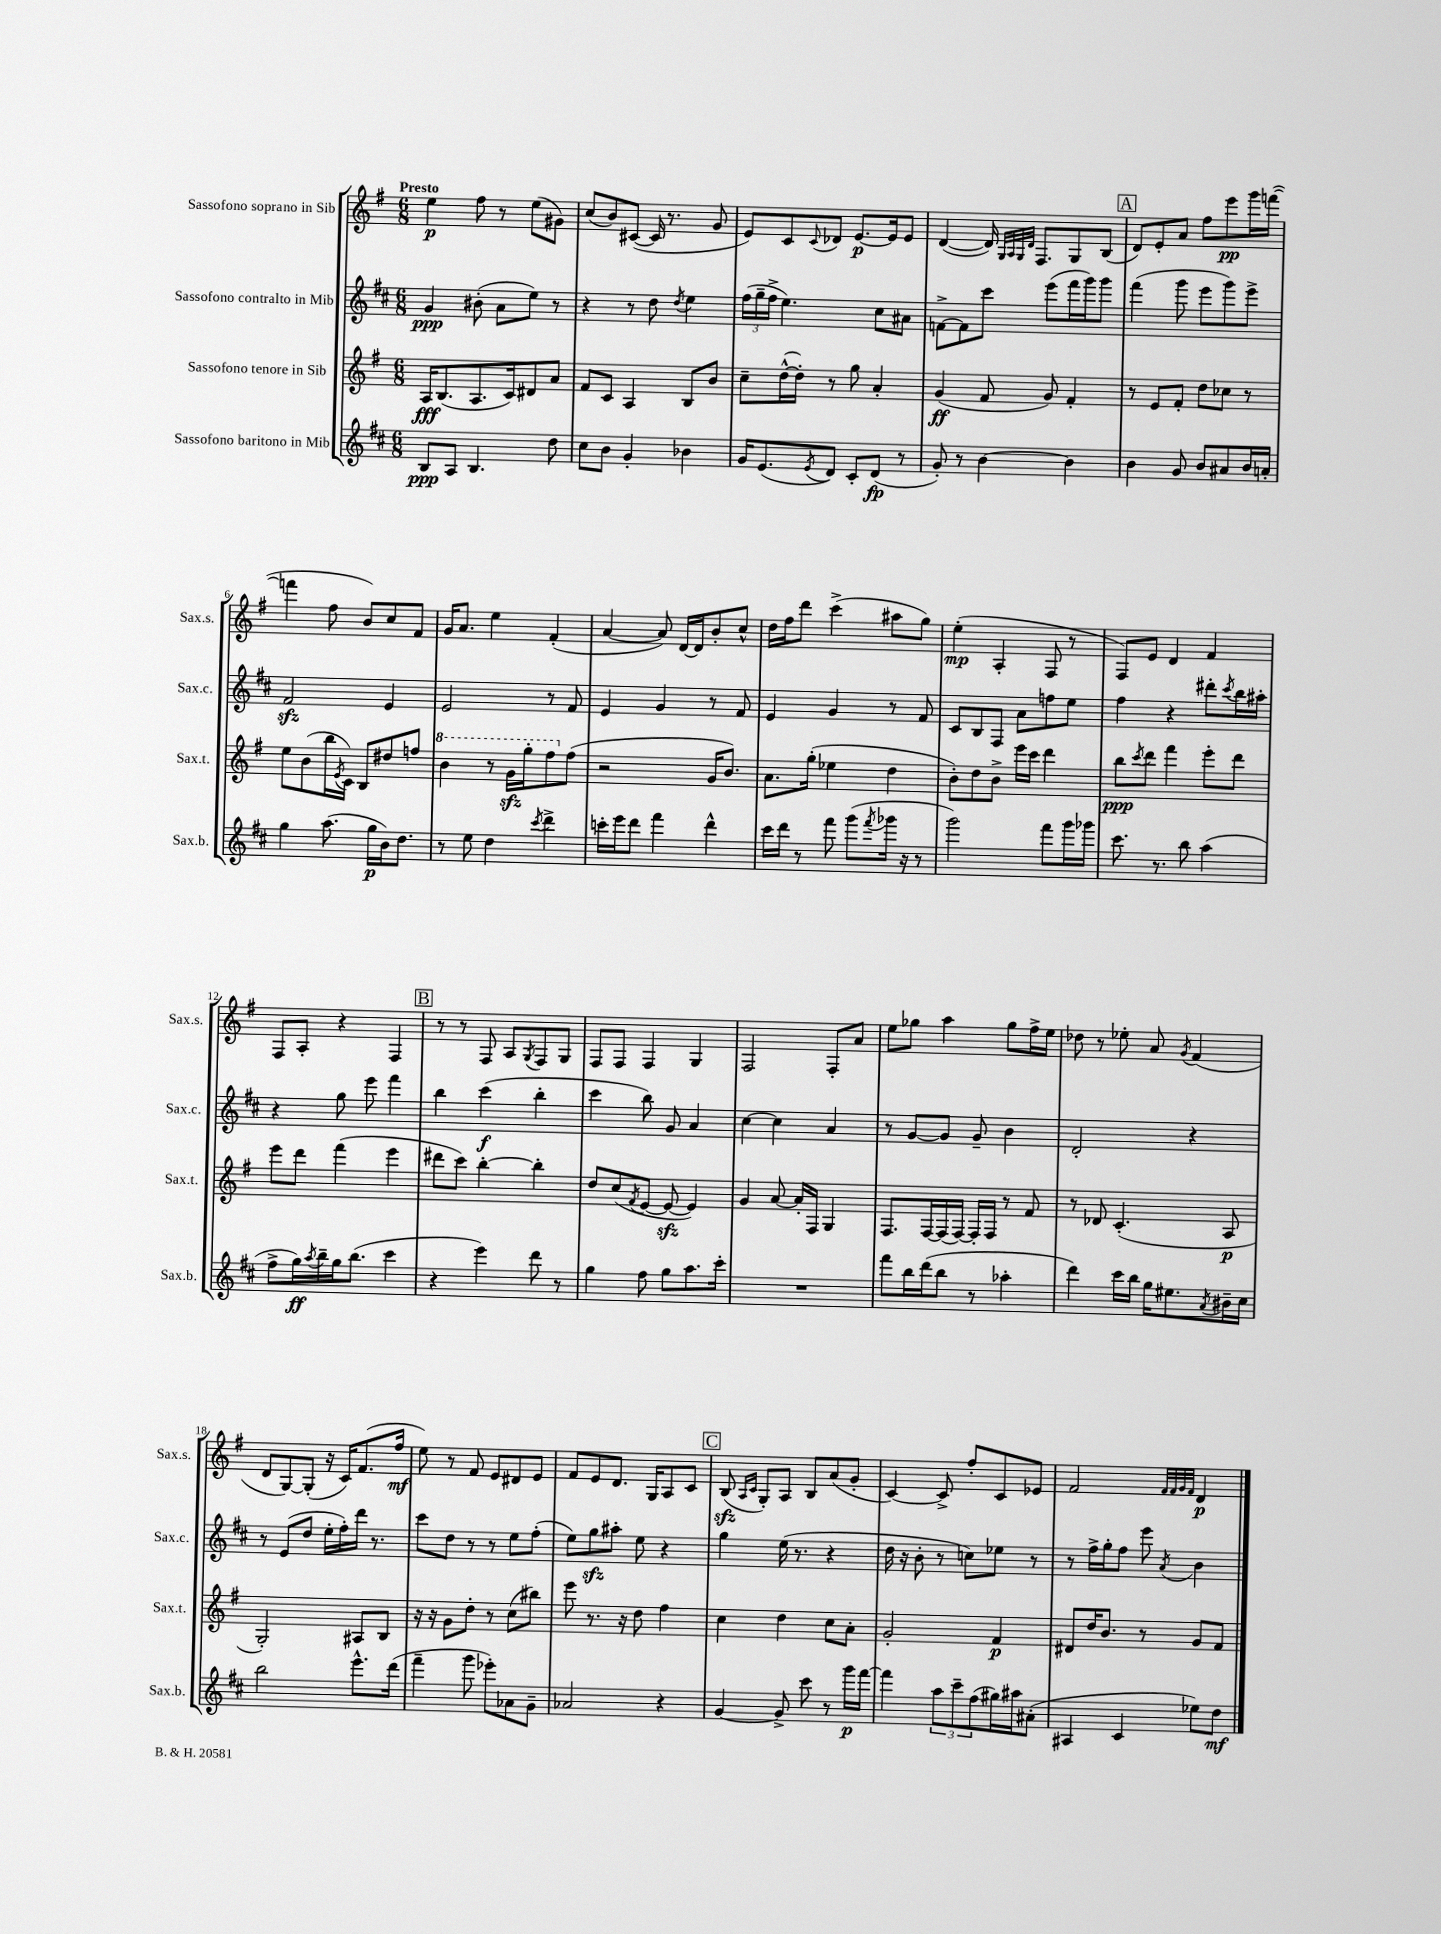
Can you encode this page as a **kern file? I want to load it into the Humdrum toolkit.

**kern	**kern	**kern	**kern
*staff4	*staff3	*staff2	*staff1
*clefG2	*clefG2	*clefG2	*clefG2
*k[f#c#]	*k[f#]	*k[f#c#]	*k[f#]
*M6/8	*M6/8	*M6/8	*M6/8
8B	16A	4g	4ee
.	(8.B	.	.
8A	.	.	.
4.B	8.A	(8b#'	8ff#
.	.	8a	8r
.	16c)	.	.
.	8d#	8ee)	(8ee
8dd	8a	8r	8g#)
=	=	=	=
8cc#	8f#	4r	(8cc
8b	8c	.	8b)
4g'	4A	8r	([8c#
.	.	8dd	16c#]
.	.	.	8.r
.	.	8qdd	.
4b-	8B	4ee	.
.	8b	.	8g
=	=	=	=
16g	8cc~	(24ff#	8e)
.	.	24gg~	.
(8.e	.	.	.
.	.	24ff#^	.
.	([16dd^^	4.ee)	8c
.	16dd'])	.	.
8qe	.	.	8qqc
8d)	8r	.	8d-
8c#'	8gg	.	[8.e
(8d	4a'	8cc#	.
.	.	.	16e]
8r	.	8a#	8e
=	=	=	=
8g')	(4g	[8f^	([4d
8r	.	8f]	.
[4b	8f#	8ccc#	16d])
.	.	.	32qqG
.	.	.	32qqA
.	.	.	32qqG
.	.	.	32qqd
.	.	.	8.F#
.	8g)	(8eee	.
4b]	4f#'	16fff#	8G
.	.	16ggg)	.
.	.	8ggg	(8B
=	=	=	=
4b	8r	(4fff#	8d)
.	8e	.	8e'
8g	8f#'	8ggg	8a
8b	8dd	8eee	8ff#
8a#	8cc-	8ggg)	8eee
16b	8r	8eee^	16ggg
16a'	.	.	([16fff
=	=	=	=
4gg	8ee	2f#	4fff]
.	(8b	.	.
(8.aa	16bb	.	8ff#
.	8qe	.	.
.	16c)	.	.
.	8B	.	8b)
16gg	.	.	.
16b)	8dd#	4e	8cc
8.dd	.	.	.
.	8ff	.	8f#
=	=	=	=
8r	4bb	2e	16g
.	.	.	8.a
8ee	.	.	.
4dd	8r	.	4ee
.	16gg	.	.
.	16ggg'	.	.
8qccc#	.	.	.
4ddd^	8fff#	8r	(4f#'
.	(8ff#	8f#	.
=	=	=	=
16ccc'	2r	4e	[4a
16eee	.	.	.
8ddd	.	.	.
4fff#	.	4g	8a])
.	.	.	[16d
.	.	.	16d]
4ddd^^	16g	8r	8b'
.	8.b)	.	.
.	.	8f#	8cc^^
=	=	=	=
16ccc#	8.a	4e	16dd
16ddd	.	.	16ff#
8r	.	.	8ddd
.	(16gg'	.	.
8fff#	4ee-	4g	(4ccc^
(8ggg	.	.	.
8qfff#	.	.	.
16ggg-	4dd	8r	8aa#
16r	.	.	.
8r	.	8f#	8gg)
=	=	=	=
2ggg)	8b')	8c#	(4ee'
.	8dd	8B	.
.	8b^	8F#	4A'
.	16eee	8a	.
.	16ccc	.	.
8fff#	4ddd	8ff	8F#
16ggg	.	8ee	8r
16ggg-	.	.	.
=	=	=	=
8.ccc#	8bb	4ff#	8F#)
.	8qccc	.	.
.	8ddd	.	8e
8.r	.	.	.
.	4fff#	4r	4d
8bb	.	.	.
(4aa	8eee'	8ddd#'	4f#
.	.	8qccc#	.
.	8ddd	16bb	.
.	.	16aa#'	.
=	=	=	=
8ff#^	8eee	4r	8F#
16gg)	8ddd	.	8A'
8qaa	.	.	.
16bb~	.	.	.
16gg	(4fff#	8gg	4r
(8.bb	.	.	.
.	.	8eee	.
4ccc#	4eee	4fff#	4F#
=	=	=	=
4r	8ddd#	4bb	8r
.	8ccc)	.	8r
4eee)	[4bb'	(4ccc#	8F#
.	.	.	8A
.	.	.	8qG
8ddd	4bb']	4bb'	8F#
8r	.	.	8G
=	=	=	=
4gg	8dd	4ccc#	8F#
.	(8cc	.	8F#
.	8qf#	.	.
8ff#	[8e	8bb)	4F#
8gg	8e_	8g	.
8.aa	4e])	4a	4G
16ccc#'	.	.	.
=	=	=	=
2.r	4g	[4cc#	2F#
.	[8a	4cc#]	.
.	16a']	.	.
.	16F#	.	.
.	4G	4a	8F#'
.	.	.	8a
=	=	=	=
8fff#	8.F#	8r	8ee
16bb	.	[8g	8gg-
(16ddd	[16F#	.	.
8bb	(16F#]	8g]	4aa
.	[16F#)	.	.
8r	16F#']	8g~	.
.	16F#	.	.
4aa-'	8r	4b	8gg-
.	8f#	.	16ff#^
.	.	.	16ee
=	=	=	=
4ddd)	8r	2d'	8dd-
.	8d-	.	8r
16ccc#	(4.c'	.	8ee-'
16bb	.	.	.
16gg	.	.	8a
8.ee#	.	.	.
.	.	.	8qg
.	.	4r	(4f#
8qa	.	.	.
16b#~	8A	.	.
16cc#	.	.	.
=	=	=	=
2bb	2G')	8r	8d
.	.	(8e	[8G)
.	.	8dd	(8G']
.	.	16ee'	16r
.	.	16ff#')	16c)
8.eee^^	8A#	16ddd	(8.f#
.	.	8.r	.
.	8B	.	.
(16ddd	.	.	16ff#
=	=	=	=
4fff#~	16r	8ccc#	8ee)
.	16r	.	.
.	8g	8dd	8r
8ggg	8dd'	8r	8f#
8eee-')	8r	8r	8e
8a-	(8cc	8ee	8d#
8g~	8bb#)	(8ff#'	8e
=	=	=	=
2a-	8eee	8ee)	8f#
.	8.r	8gg	8e
.	.	8aa#'	8.d
.	16r	.	.
.	8dd	8ee	.
.	.	.	16G
4r	4ff#	4r	8A
.	.	.	8c
=	=	=	=
[4g	4cc	4gg	(8B
.	.	.	16qqA
.	.	.	16qqc
.	.	.	8G')
8g^]	4dd	(16ee	8A
.	.	8.r	.
8ccc#	.	.	8B
8r	8cc	4r	(8a
16ggg	8a'	.	8g'
[16fff#	.	.	.
=	=	=	=
4fff#]	2g'	16dd	[4c)
.	.	16r	.
.	.	8b'	.
12aa	.	8r	8c^]
12ccc#~	.	.	.
.	.	8cc)	8ff#'
(12ff#	.	.	.
16gg#)	4f#	8ee-	8c
16aa#	.	.	.
(8a#'	.	8r	8e-
=	=	=	=
4A#	8d#	8r	2f#
.	16dd	16ff#^	.
.	8.b	16gg'	.
4c#	.	8ff#	.
.	8r	8eee	.
.	.	.	32qqf#
.	.	.	32qqf#
.	.	.	32qqg
.	.	8qa	32qqf#
8ee-)	8g	4b	4d
8dd	8f#	.	.
==	==	==	==
*-	*-	*-	*-
